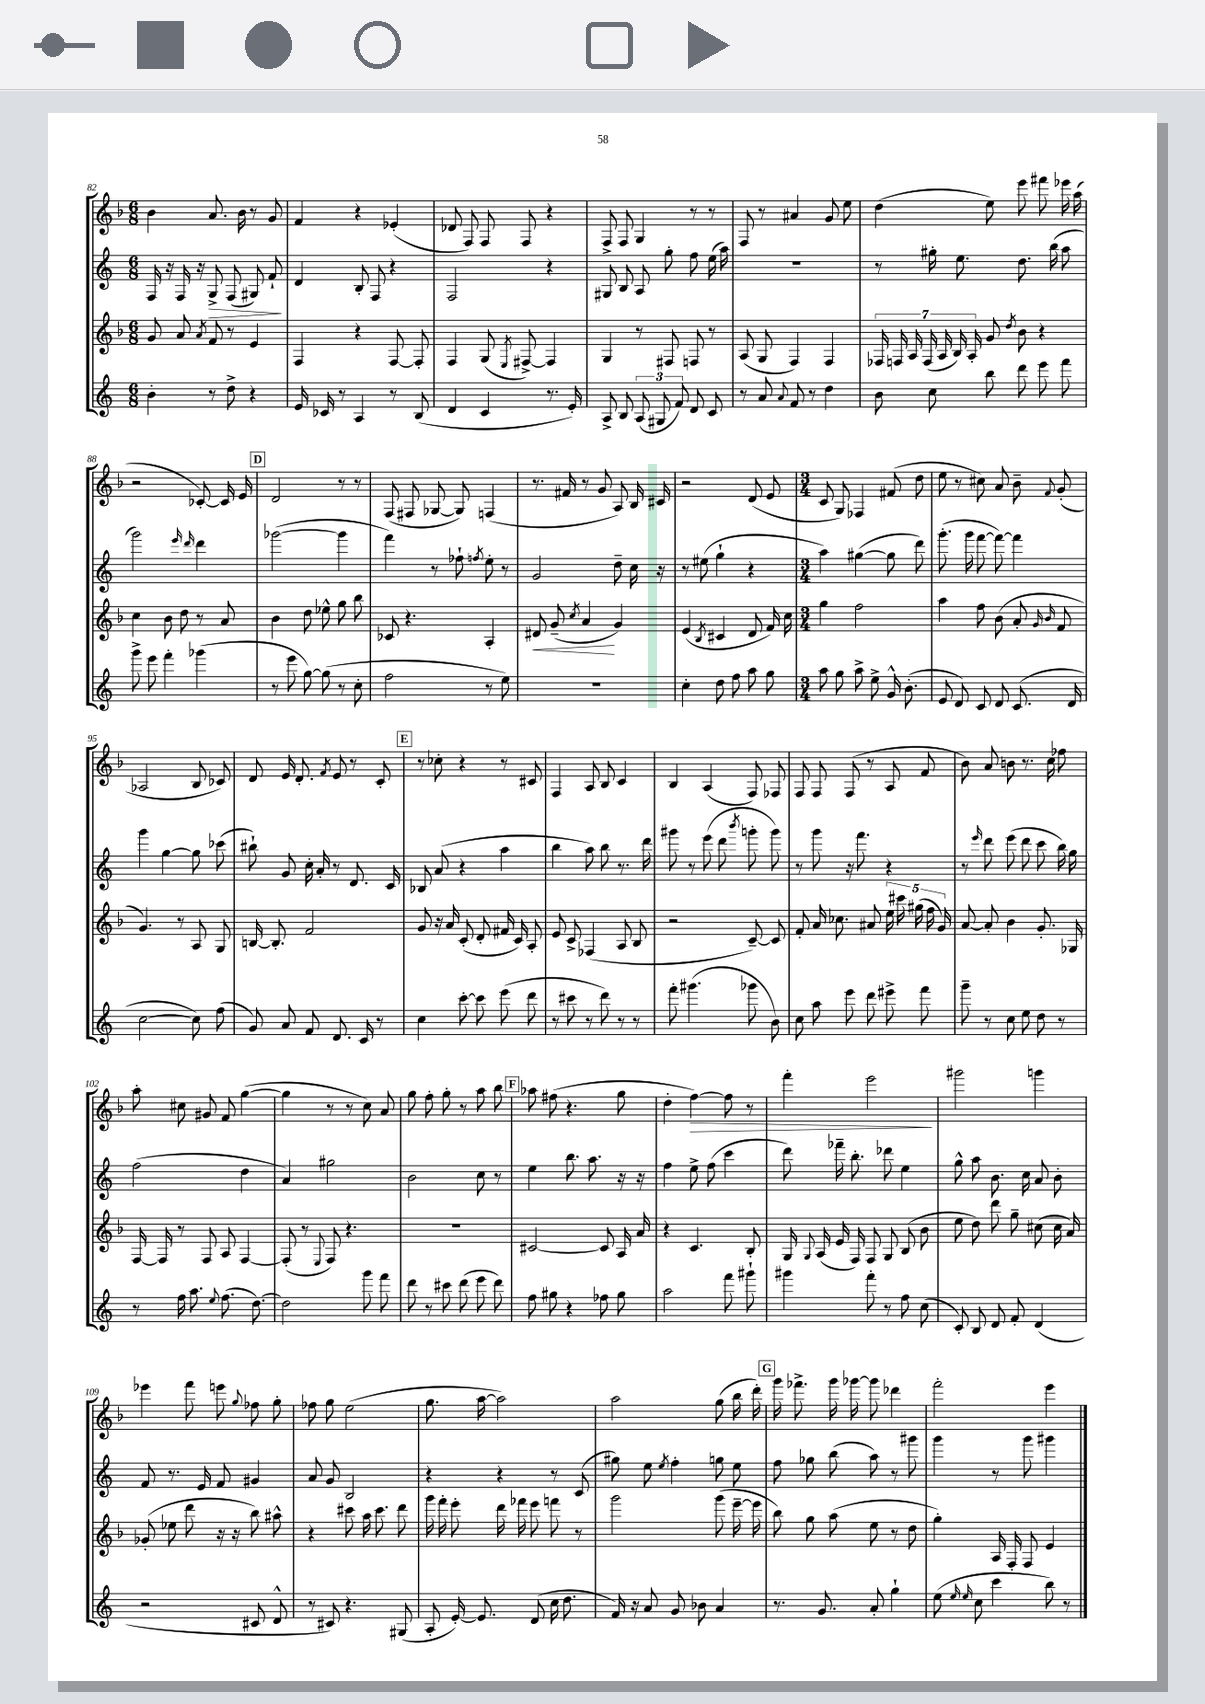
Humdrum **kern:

**kern	**kern	**dynam	**kern	**dynam	**kern	**dynam
*part4	*part3	*part3	*part2	*part2	*part1	*part1
*staff4	*staff3	*staff3	*staff2	*staff2	*staff1	*staff1
*clefG2	*clefG2	*	*clefG2	*	*clefG2	*
*k[]	*k[b-]	*	*k[]	*	*k[b-]	*
*M6/8	*M6/8	*	*M6/8	*	*M6/8	*
=82	=82	=82	=82	=82	=82	=82
4b'\	8g/	.	16F/	.	4b-\	.
.	.	.	16r	.	.	.
.	8a/	.	16F/	.	.	.
.	.	.	16r	.	.	.
.	8qa/	.	.	.	.	.
!	!	!	!	!LO:HP:b	!	!
8r	8f/	.	8G^/	>	8.a/	.
8dd^\	8r	.	(8F/	.	.	.
.	.	.	.	.	16b-\	.
4r	4e/	.	8G#X/)	.	8r	.
.	.	.	8f`/	.	8g/	.
.	.	.	.	]	.	.
=83	=83	=83	=83	=83	=83	=83
16e/	4F/	.	4d/	.	4f/	.
16c-X/	.	.	.	.	.	.
8r	.	.	.	.	.	.
4A/	4r	.	8B'/	.	4r	.
.	.	.	8F/	.	.	.
8r	[8F/	.	4r	.	(4e-X'/	.
(8B/	8F'/]	.	.	.	.	.
=84	=84	=84	=84	=84	=84	=84
4d/	4F/	.	2F/	.	8d-X/	.
.	.	.	.	.	8F/)	.
4c/	(8G/	.	.	.	8F/	.
.	8qE/	.	.	.	.	.
.	[8F#X^/)	.	.	.	8F/	.
8.r	4F#/]	.	4r	.	4r	.
16e'/)	.	.	.	.	.	.
=85	=85	=85	=85	=85	=85	=85
8A^/	4G/	.	8G#X/	.	8F^/	.
8B/	.	.	8B/	.	8F/	.
(12A/	8r	.	8A/	.	4G/	.
12G#X/	.	.	.	.	.	.
.	8F#X/	.	8gg'\	.	.	.
12f/)	.	.	.	.	.	.
8d/	8Fn/	.	8ff\	.	8r	.
8c/	8r	.	(16ee\	.	8r	.
.	.	.	16aa\)	.	.	.
=86	=86	=86	=86	=86	=86	=86
8r	(8A/	.	2.r	.	8F/	.
8a/	8G/	.	.	.	8r	.
8qqa/	.	.	.	.	.	.
8f/	4F/)	.	.	.	4a#X/	.
8r	.	.	.	.	.	.
4dd\	4F/	.	.	.	8g/	.
.	.	.	.	.	8ee\	.
=87	=87	=87	=87	=87	=87	=87
8b\	28F-X/	.	8r	.	(4dd\	.
.	28Fn/	.	.	.	.	.
.	28A/	.	.	.	.	.
.	(28F/	.	.	.	.	.
8cc\	.	.	16gg#X'\	.	.	.
.	28A/	.	.	.	.	.
.	28B-/)	.	.	.	.	.
.	.	.	8.ee\	.	.	.
.	28A'/	.	.	.	.	.
8bb\	8g/	.	.	.	8ee\)	.
.	8qdd/	.	.	.	.	.
8ddd\	8b-\	.	8.dd\	.	8eee\	.
8eee\	4r	.	.	.	8fff#X\	.
.	.	.	(16bb\	.	.	.
8fff\	.	.	8aa\	.	16eee-X\	.
.	.	.	.	.	(16aa\	.
!!LO:LB:g=z
=88	=88	=88	=88	=88	=88	=88
8ggg^\	4cc\	.	2ggg\)	.	2r	.
8eee\	.	.	.	.	.	.
4fff'\	8b-\	.	.	.	.	.
.	8dd\	.	.	.	.	.
.	.	.	16qqeee/	.	.	.
.	.	.	16qqddd/	.	.	.
(4ggg-X\	8r	.	4ddd\	.	[8c-X'/)	.
.	8a/	.	.	.	16c-/]	.
.	.	.	.	.	16e/	.
!!LO:REH:place=s1:t=D
=89	=89	=89	=89	=89	=89	=89
8r	4b-\	.	([2ggg-X\	.	2d/	.
8eee\	.	.	.	.	.	.
[8gg\)	8dd\	.	.	.	.	.
(8gg\]	8ee-X^^\	.	.	.	.	.
8r	8gg\	.	4ggg-\]	.	8r	.
8cc'\	8bb-\	.	.	.	8r	.
=90	=90	=90	=90	=90	=90	=90
2ff\	8c-X/	.	4fff\)	.	(8F/	.
.	4.r	.	.	.	8F#X/	.
.	.	.	8r	.	[8G-X/	.
.	.	.	8ff-X`\	.	8G-/])	.
.	.	.	8qffn/	.	.	.
8r	4A'/	.	8ee'\	.	(4Fn/	.
8ee\)	.	.	8r	.	.	.
=91	=91	=91	=91	=91	=91	=91
!	!	!LO:HP:b	!	!	!	!
2.r	8d#X/	<	2g/	.	8.r	.
.	(8g~/	.	.	.	.	.
.	.	.	.	.	16f#X/	.
.	8qcc/	.	.	.	.	.
.	4a/	.	.	.	8r	.
.	.	.	.	.	8g/	.
.	4g/)	[	8dd~\	.	8A/)	.
.	.	.	16cc\	.	16B-/	.
.	.	.	16r	.	16c#X/	.
=92	=92	=92	=92	=92	=92	=92
4cc'\	(4e/	.	8r	.	2r	.
.	.	.	(8ee#X\	.	.	.
.	8qB-/	.	.	.	.	.
8dd\	4c#X/	.	4gg`\	.	.	.
8ff\	.	.	.	.	.	.
8aa\	8d/	.	4r	.	(8d/	.
8gg\	16f/)	.	.	.	8e/	.
.	16cc\	.	.	.	.	.
=93	=93	=93	=93	=93	=93	=93
*M3/4	*M3/4	*	*M3/4	*	*M3/4	*
8aa\	4gg\	.	4aa\)	.	8c/	.
8gg\	.	.	.	.	8G/)	.
8aa^\	2ff\	.	([4gg#X\	.	4F-X/	.
8ee^\	.	.	.	.	.	.
16g^^/	.	.	8gg#\]	.	(8f#X/	.
(8.b'\	.	.	.	.	.	.
.	.	.	8ddd\)	.	8dd\	.
=94	=94	=94	=94	=94	=94	=94
8e/	4aa\	.	(8.ggg'\	.	8ee\	.
8d/)	.	.	.	.	8r	.
.	.	.	16ggg\	.	.	.
8c/	8ff\	.	[8fff\	.	8cc#X\)	.
8d/	(8b-\	.	8fff\_)	.	8a/	.
(8.c/	8a'/	.	4fff\]	.	8b-~\	.
.	16qqg/	.	.	.	.	.
.	16qqb-/	.	.	.	8qqf/	.
.	8f/	.	.	.	(8g'/	.
16d/	.	.	.	.	.	.
!!LO:LB:g=z
=95	=95	=95	=95	=95	=95	=95
[2cc\	4.g/)	.	4ggg\	.	2A-X/	.
.	.	.	[4gg\	.	.	.
.	8r	.	.	.	.	.
8cc\])	8A/	.	8gg\]	.	8B-/	.
(8ff\	8G/	.	(8ccc-X\	.	8c-X/)	.
=96	=96	=96	=96	=96	=96	=96
8g/)	[16Bn/	.	8bb#X`\)	.	8d/	.
.	8.B'/]	.	.	.	.	.
8a/	.	.	8g/	.	16e/	.
.	.	.	.	.	8.d'/	.
8f/	2f/	.	16cc'\	.	.	.
.	.	.	16a'/	.	.	.
.	.	.	.	.	8qf/	.
8.d/	.	.	8r	.	8e/	.
.	.	.	8.d/	.	8r	.
16c/	.	.	.	.	.	.
8r	.	.	.	.	8c'/	.
.	.	.	16c/	.	.	.
!!LO:REH:place=s1:t=E
=97	=97	=97	=97	=97	=97	=97
4cc\	8g/	.	8B-X/	.	8r	.
.	16r	.	(8a/	.	8cc-X'\	.
.	16a/	.	.	.	.	.
[8ccc'\	(8c'/	.	4r	.	4r	.
8ccc\]	8d'/	.	.	.	.	.
(8eee\	16f#X/	.	4aa\	.	8r	.
.	16c/)	.	.	.	.	.
8ddd\	8A'/	.	.	.	8c#X/	.
=98	=98	=98	=98	=98	=98	=98
8r	8e/	.	4bb\	.	4F/	.
8ccc#X\	8c^/	.	.	.	.	.
8r	(4F-X/	.	8aa\)	.	8A/	.
8ddd\)	.	.	8bb\	.	8B-/	.
8r	8A/	.	8.r	.	4c/	.
8r	8B-/	.	.	.	.	.
.	.	.	16ddd\	.	.	.
=99	=99	=99	=99	=99	=99	=99
8fff'\	2r	.	8ggg#X\	.	4B-/	.
(4.ggg#X\	.	.	8r	.	.	.
.	.	.	(8eee\	.	(4A/	.
.	.	.	8ddd\	.	.	.
.	.	.	8qbbb/	.	.	.
8ggg-X\	[8c~/)	.	8gggn'\	.	8F/)	.
8b\)	8c/]	.	8ggg\)	.	8F-X/	.
=100	=100	=100	=100	=100	=100	=100
8cc\	8f'/	.	8r	.	8F/	.
8aa\	16a/	.	8ggg\	.	8F/	.
.	8.cc-X\	.	.	.	.	.
8eee\	.	.	16r	.	(8F/	.
.	.	.	8.fff\	.	.	.
8ddd\	8a#X/	.	.	.	8r	.
8eee#X^\	20ee\	.	4r	.	8A/	.
.	20ccc#X\	.	.	.	.	.
.	(20gg#X\	.	.	.	.	.
8fff\	.	.	.	.	8f/	.
.	20ff\	.	.	.	.	.
.	20g/)	.	.	.	.	.
=101	=101	=101	=101	=101	=101	=101
8ggg~\	[8a/	.	8r	.	8b-\)	.
.	.	.	16qqeee/	.	.	.
8r	8a'/]	.	8ddd\	.	8a/	.
8cc\	4b-\	.	(8eee\	.	8bn\	.
8ee\	.	.	8ddd\	.	8.r	.
8dd\	8.g'/	.	8ccc\	.	.	.
.	.	.	.	.	16cc\	.
8r	.	.	16bb\)	.	8ff-X\	.
.	16G-X/	.	16gg\	.	.	.
!!LO:LB:g=z
=102	=102	=102	=102	=102	=102	=102
8r	[16F/	.	(2ff\	.	8aa'\	.
.	16F/]	.	.	.	.	.
16ff\	8r	.	.	.	8cc#X\	.
8.aa\	.	.	.	.	.	.
.	8F/	.	.	.	8g#X/	.
8qqee/	.	.	.	.	.	.
(8.ff\	8A/	.	.	.	8f/	.
.	[4F/	.	4dd\	.	([4gg\	.
[8.dd\)	.	.	.	.	.	.
=103	=103	=103	=103	=103	=103	=103
2dd\]	(8F'/]	.	4a/)	.	4gg\]	.
.	8r	.	.	.	.	.
.	8qqE/	.	.	.	.	.
.	8F/)	.	2gg#X\	.	8r	.
.	4.r	.	.	.	8r	.
8ggg\	.	.	.	.	8cc\)	.
8fff\	.	.	.	.	8a/	.
=104	=104	=104	=104	=104	=104	=104
8ddd\	2.r	.	2b\	.	8gg\	.
8r	.	.	.	.	8ff'\	.
8ccc#X\	.	.	.	.	8gg'\	.
(8ddd\	.	.	.	.	8r	.
8eee\	.	.	8cc\	.	8aa\	.
8ddd\)	.	.	8r	.	8bb-\	.
!!LO:REH:place=s1:t=F
=105	=105	=105	=105	=105	=105	=105
8ff\	[2c#X/	.	4ee\	.	8aa-X\	.
8gg#X\	.	.	.	.	(8ff#X\	.
4r	.	.	8.bb\	.	4.r	.
.	.	.	8.aa\	.	.	.
8ff-X\	8c#/]	.	.	.	.	.
8gg#\	16A/	.	16r	.	8gg\	.
.	16a/	.	16r	.	.	.
=106	=106	=106	=106	=106	=106	=106
2aa\	4r	.	4ff\	.	4dd'\	.
!	!	!	!	!	!	!LO:HP:b
.	4.c/	.	8ee^\	.	[4ff\)	>
.	.	.	(8ff\	.	.	.
8fff\	.	.	4ccc\	.	8ff\]	.
8ggg#X`\	8B-'/	.	.	.	8r	.
=107	=107	=107	=107	=107	=107	=107
4ggg#X\	16G/	.	8ddd\)	.	4fff'\	.
.	8qqG/	.	.	.	.	.
.	(16A/	.	.	.	.	.
.	16e/	.	16fff-X~\	.	.	.
.	16F/)	.	8.bb'\	.	.	.
8fff'\	8F/	.	.	.	2eee\	.
8r	8G/	.	8ddd-X\	.	.	.
8ff\	(8B-/	.	4ee\	.	.	.
(8cc\	8b-\	.	.	.	.	.
.	.	.	.	.	.	]
=108	=108	=108	=108	=108	=108	=108
8c'/)	8ee\	.	8gg^^\	.	2ggg#X\	.
8B/	8dd\)	.	8aa\	.	.	.
8d/	8ddd\	.	8.b\	.	.	.
8f'/	8gg~\	.	.	.	.	.
.	.	.	16cc\	.	.	.
(4d/	(8cc#X\	.	8a/	.	4gggn\	.
.	16cc#\	.	8b'\	.	.	.
.	16a/)	.	.	.	.	.
!!LO:LB:g=z
=109	=109	=109	=109	=109	=109	=109
2r	(8g-X'/	.	8f/	.	4eee-X\	.
.	8ee-X\	.	8.r	.	.	.
.	8ddd\	.	.	.	8fff\	.
.	.	.	16e/	.	.	.
.	16r	.	8f/	.	8eeen\	.
.	16r	.	.	.	.	.
.	.	.	.	.	8qqgg/	.
8c#X/	8bb-\)	.	4g#X/	.	8ff-X\	.
8d^^/	8aa#X^^\	.	.	.	8gg'\	.
=110	=110	=110	=110	=110	=110	=110
8r	4r	.	8a/	.	8ff-X\	.
8c#X/)	.	.	8g/	.	8gg\	.
4.r	8ccc#X\	.	2B/	.	(2ee\	.
.	16aa\	.	.	.	.	.
.	8.ccc#\	.	.	.	.	.
(8G#X/	8ddd\	.	.	.	.	.
=111	=111	=111	=111	=111	=111	=111
8A'/	16ggg\	.	4r	.	8.gg\	.
.	16fff'\	.	.	.	.	.
[16e'/)	8eee'\	.	.	.	.	.
8.e/]	.	.	.	.	[16aa\	.
.	16ddd\	.	4r	.	2aa\])	.
.	16fff-X\	.	.	.	.	.
(8d/	8eee\	.	.	.	.	.
16cc\	8fffn\	.	8r	.	.	.
8.dd\	.	.	.	.	.	.
.	8r	.	(8c/	.	.	.
=112	=112	=112	=112	=112	=112	=112
16f/)	2ggg\	.	8gg#X\)	.	2aa\	.
16r	.	.	.	.	.	.
8a/	.	.	8ee\	.	.	.
.	.	.	8qee/	.	.	.
8g/	.	.	4ff'\	.	.	.
8b-X\	.	.	.	.	.	.
4a/	(8ggg\	.	8ggn\	.	(8gg\	.
.	[16eee~\	.	8ee\	.	16bb-\	.
.	16eee\]	.	.	.	16ddd'\)	.
!!LO:REH:place=s1:t=G
=113	=113	=113	=113	=113	=113	=113
8.r	8bb-\)	.	8ff\	.	16ggg\	.
.	.	.	.	.	8.fff-X^\	.
.	8gg\	.	8gg-X\	.	.	.
8.g/	.	.	.	.	.	.
.	(8aa\	.	(8bb\	.	16ggg\	.
.	.	.	.	.	[16ggg-X\	.
8a'/	8ee\	.	8aa\)	.	8ggg-\]	.
4gg`\	8r	.	8r	.	4ddd-X\	.
.	8dd\	.	8ggg#X\	.	.	.
=114	=114	=114	=114	=114	=114	=114
(8ee\	4gg'\)	.	4ggg\	.	2fff'\	.
16qqee/	.	.	.	.	.	.
16qqee/	.	.	.	.	.	.
8cc\	.	.	.	.	.	.
4ccc\	16A/	.	8r	.	.	.
.	16F'/	.	.	.	.	.
.	8F/	.	8ggg\	.	.	.
8bb\)	4e/	.	4ggg#X\	.	4eee\	.
8r	.	.	.	.	.	.
==	==	==	==	==	==	==
*-	*-	*-	*-	*-	*-	*-
